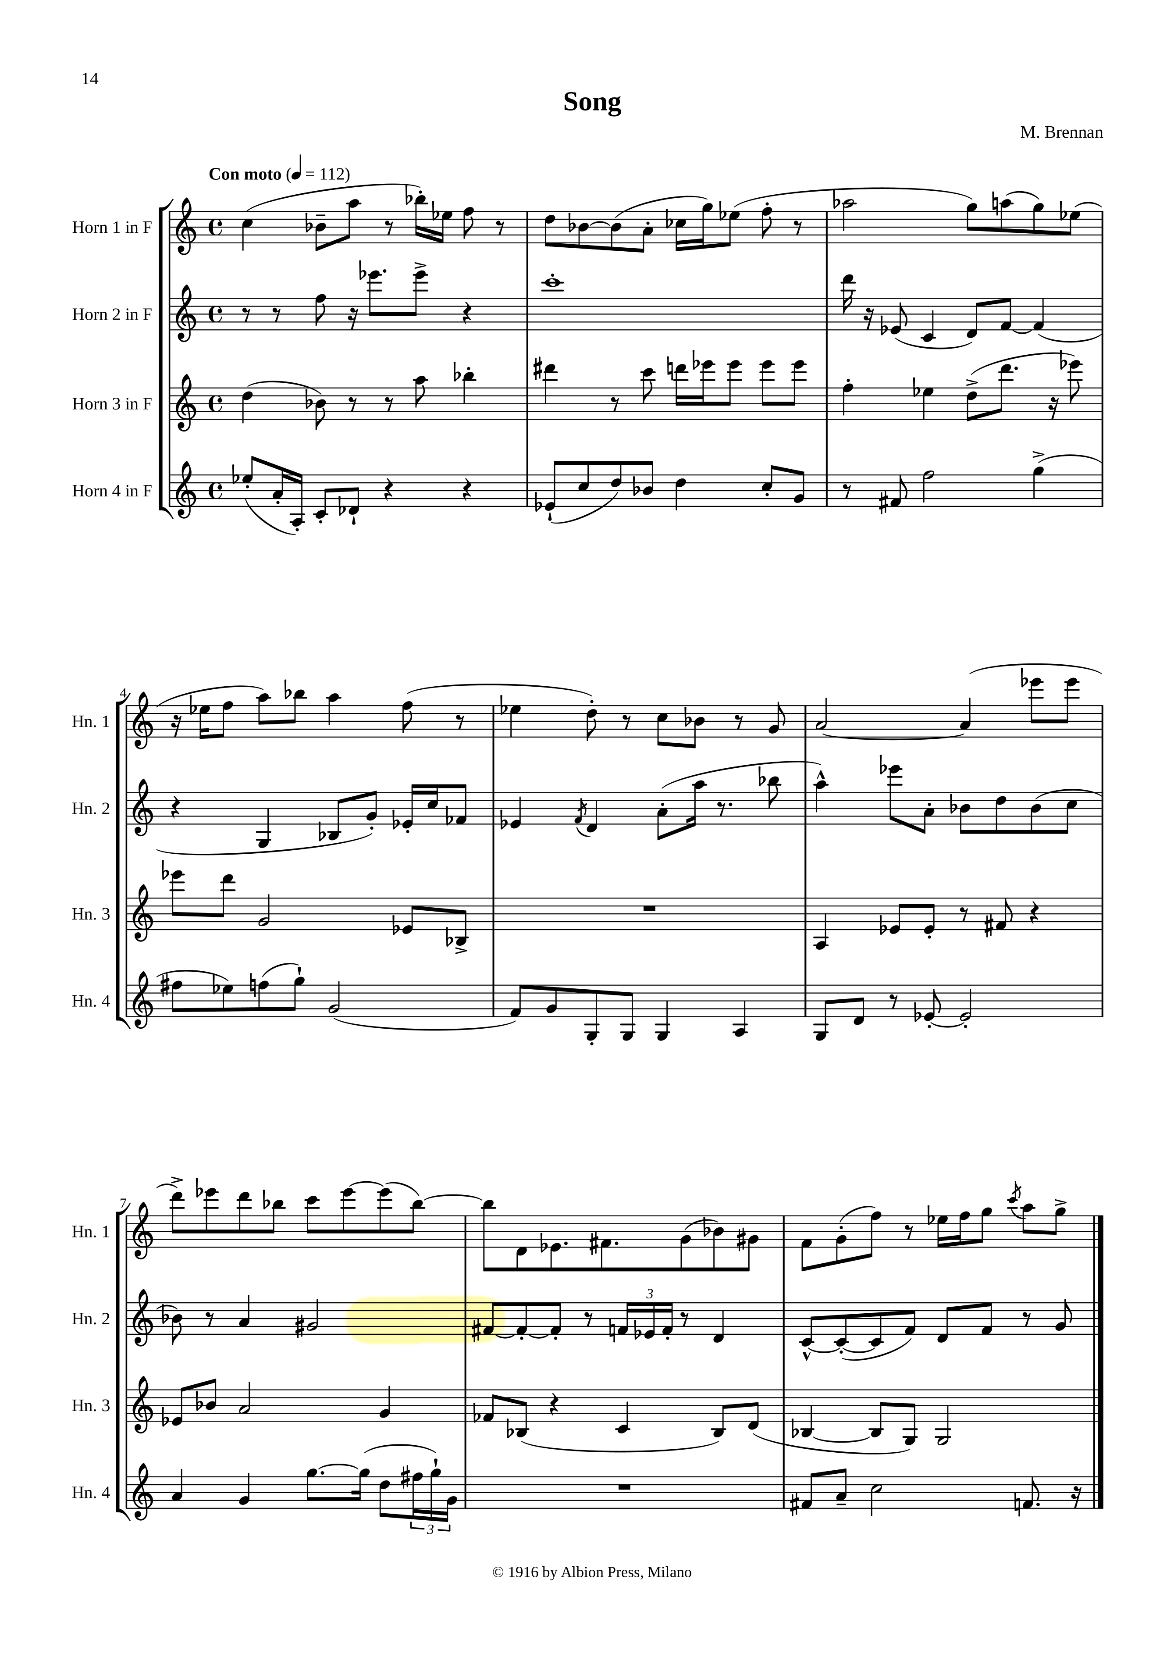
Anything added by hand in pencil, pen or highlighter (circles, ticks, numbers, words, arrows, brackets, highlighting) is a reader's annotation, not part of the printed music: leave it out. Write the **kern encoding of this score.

**kern	**kern	**kern	**kern
*part4	*part3	*part2	*part1
*staff4	*staff3	*staff2	*staff1
*I"Horn 4 in F	*I"Horn 3 in F	*I"Horn 2 in F	*I"Horn 1 in F
*I'Hn. 4	*I'Hn. 3	*I'Hn. 2	*I'Hn. 1
*clefG2	*clefG2	*clefG2	*clefG2
*k[]	*k[]	*k[]	*k[]
*M4/4	*M4/4	*M4/4	*M4/4
*met(c)	*met(c)	*met(c)	*met(c)
*MM112	*MM112	*MM112	*MM112
=1	=1	=1	=1
!	!	!	!LO:TX:a:B:t=Con moto
(8ee-X'/L	(4dd\	8r	(4cc\
16a'/L	.	8r	.
16A'/JJ)	.	.	.
8c'/L	8b-X\)	8ff\	8b-X~\L
8d-X`/J	8r	16r	8aa\J
.	.	8.eee-X\L	.
4r	8r	.	8r
.	8aa\	8eee-^\J	16bb-X'\LL)
.	.	.	16ee-X\JJ
4r	4bb-X'\	4r	8ff\
.	.	.	8r
=2	=2	=2	=2
(8e-X`/L	4ddd#X\	1ccc'	8dd\L
8cc/	.	.	[8b-X\
8dd/)	8r	.	(8b-\]
8b-X/J	8ccc\	.	8a'\J
4dd\	16dddn\LL	.	16cc-X\LL
.	16eee-X\J	.	16gg\J)
.	8eee-\J	.	(8ee-X\J
8cc'/L	8eee-\L	.	8ff'\
8g/J	8eee-\J	.	8r
=3	=3	=3	=3
8r	4ff'\	16ddd\	2aa-X\
.	.	16r	.
8f#X/	.	(8e-X/	.
2ff\	4ee-X\	4c/	.
.	(8dd^\L	8d/L)	8gg\L)
.	8.ddd\J	[8f/J	(8aan\
(4gg^\	.	(4f/]	8gg\)
.	16r	.	.
.	8eee-X\)	.	(8ee-X\J
!!LO:LB:g=z
=4	=4	=4	=4
8ff#X\L	8eee-X\L	4r	16r
.	.	.	16ee-X\KL
8ee-X\)	8ddd\J	.	8ff\J
(8ffn\	2g/	4G/	8aa\L)
8gg`\J)	.	.	8bb-X\J
(2g/	.	8B-X/L	4aa\
.	.	8g'/J)	.
.	8e-X/L	16e-X'/LL	(8ff\
.	.	16cc/J	.
.	8B-X^/J	8f-X/J	8r
=5	=5	=5	=5
8f/L)	1r	4e-X/	4ee-X\
8g/	.	.	.
.	.	8qf/	.
8G'/	.	4d/	8dd'\)
8G/J	.	.	8r
4G/	.	(8a'\L	8cc\L
.	.	16aa\Jk	8b-X\J
.	.	8.r	.
4A/	.	.	8r
.	.	8bb-X\	8g/
=6	=6	=6	=6
8G/L	4A/	4aa^^\)	[2a/
8d/J	.	.	.
8r	8e-X/L	8eee-X\L	.
[8e-X'/	8e-'/J	8a'\J	.
2e-'/]	8r	8b-X\L	(4a/]
.	8f#X/	8dd\	.
.	4r	(8b-\	8eee-X\L
.	.	8cc\J	8eee-\J
!!LO:LB:g=z
=7	=7	=7	=7
4a/	8e-X/L	8b-X\)	8ddd^\L)
.	8b-X/J	8r	8eee-X\
4g/	2a/	4a/	8ddd\
.	.	.	8bb-X\J
[8.gg\L	.	2g#X/	8ccc\L
.	.	.	[8eee-\
(16gg\Jk]	.	.	.
8dd\L	4g/	.	(8eee-\]
24ff#X\L	.	.	[8bb-\J)
24gg`\)	.	.	.
24g\JJ	.	.	.
=8	=8	=8	=8
1r	8f-X/L	[8f#X/L	8bb-\L]
.	(8B-X/J	8f#'/_	8d\
.	4r	8f#'/J]	8.e-X\
.	.	8r	.
.	.	.	8.f#X\
.	4c/	24fn/LL	.
.	.	24e-X/	.
.	.	24f'/JJ	.
.	.	8r	(8g\
.	8B-/L)	4d/	8b-X\)
.	(8d/J	.	8g#X\J
=9	=9	=9	=9
8f#X/L	[4B-X/	[8c^^/L	8f\L
8a~/J	.	(8c'/_	(8g'\
2cc\	8B-/L]	8c/]	8ff\J)
.	8G/J)	8f/J)	8r
.	2G/	8d/L	16ee-X\LL
.	.	.	16ff\J
.	.	8f/J	8gg\J
.	.	.	8qccc/
8.fn/	.	8r	8aa\L
.	.	8g/	8gg^\J
16r	.	.	.
==	==	==	==
*-	*-	*-	*-
